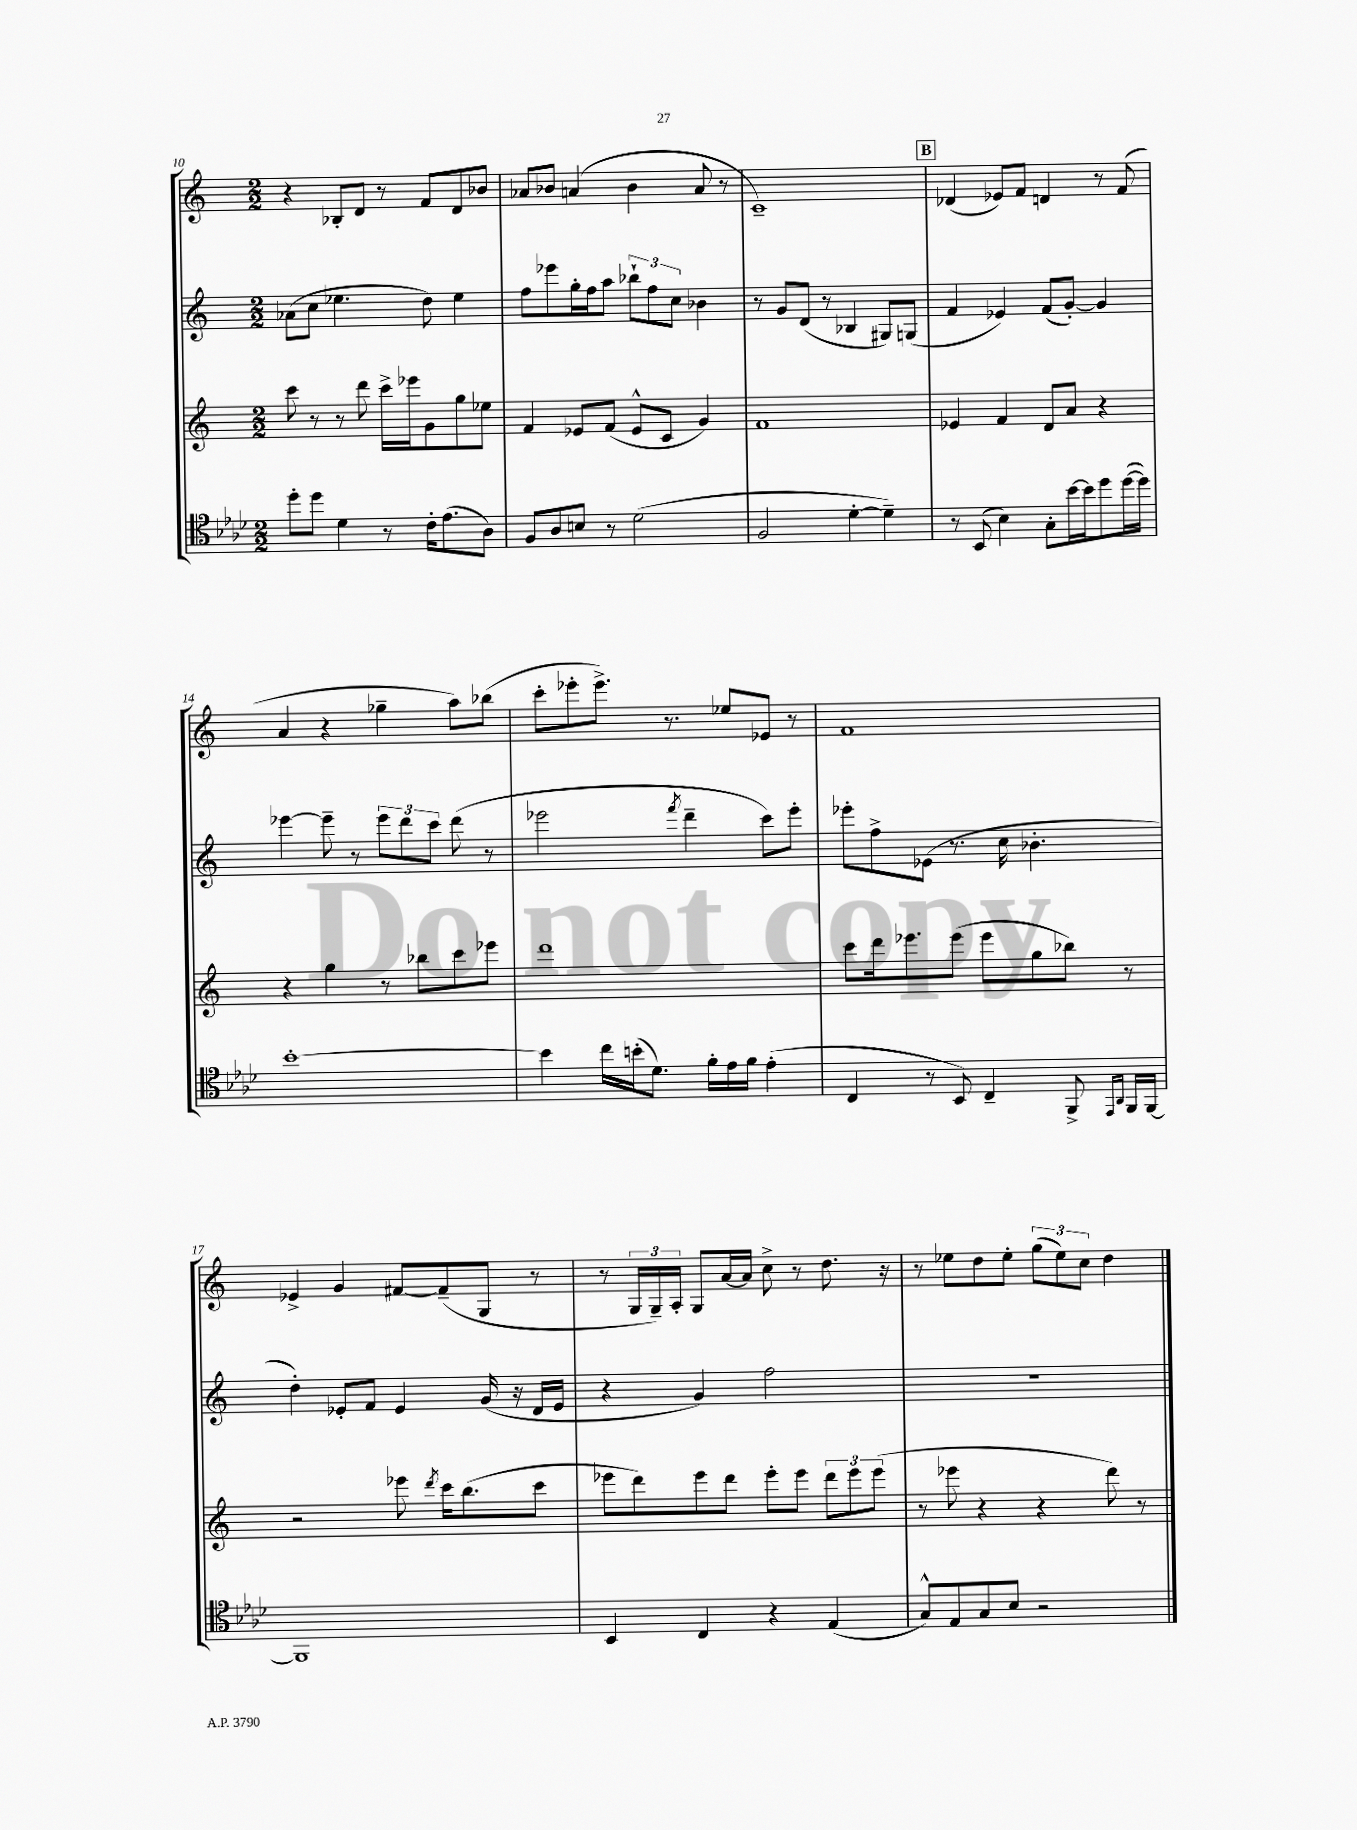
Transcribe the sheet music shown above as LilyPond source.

<<
\new StaffGroup <<
\new Staff = "s0" {
    \clef treble \key c \major \numericTimeSignature \time 2/2
    \autoBeamOff r4 bes8[-. d'8] r8 f'8[ d'8 bes'8] |
    aes'8[ bes'8] a'4( bes'4 a'8 r8 |
    c'1--) |
    \mark \markup { \box "B" } des'4( ees'8[) f'8] d'4 r8 f'8( |
    a'4 r4 ges''4-- a''8[) bes''8]( |
    c'''8[-. ees'''8-. ees'''8.]->) r8. ees''8[ ees'8] r8 |
    f'1 |
    ees'4-> g'4 fis'8[~ fis'8--( g8] r8 |
    r8 \tuplet 3/2 { g16[ g16--) a16]-. } g8[ a'16~ a'16] c''8-> r8 d''8. r16 |
    r8 ees''8[ d''8 ees''8]-. \tuplet 3/2 { g''8[( ees''8) c''8] } d''4 \bar "|." |
}
\new Staff = "s1" {
    \clef treble \key c \major \numericTimeSignature \time 2/2
    \autoBeamOff aes'8[( c''8] ees''4. d''8) ees''4 |
    f''8[ ees'''8 g''16-. f''16 a''8] \tuplet 3/2 { bes''8[-! f''8 c''8] } bes'4 |
    r8 g'8[ d'8]( r8 bes4 gis8[) g8]( |
    \mark \markup { \box "B" } f'4 ees'4) f'8[( g'8]~-.) g'4 |
    ees'''4~ ees'''8-- r8 \tuplet 3/2 { ees'''8[ d'''8 c'''8] } d'''8( r8 |
    ees'''2 \acciaccatura { f'''8 } d'''4-- c'''8[) ees'''8]-. |
    ees'''8[-. f''8-> ees'8]( r8. c''16 bes'4.-. |
    d''4-.) ees'8[-. f'8] ees'4 g'16( r16 d'16[ ees'16] |
    r4 g'4) f''2 |
    R1 \bar "|." |
}
\new Staff = "s2" {
    \clef treble \key c \major \numericTimeSignature \time 2/2
    \autoBeamOff c'''8 r8 r8 d'''8 c'''16[-> ees'''16 g'8 g''8 ees''8] |
    f'4 ees'8[ f'8]( ees'8[-^ c'8] g'4) |
    f'1 |
    \mark \markup { \box "B" } ees'4 f'4 d'8[ a'8] r4 |
    r4 g''4 r8 bes''8[ c'''8 ees'''8] |
    d'''1 |
    c'''8[ d'''16 ees'''8. ees'''8]( ees'''8[ g''8 bes''8]) r8 |
    r2 ees'''8 \acciaccatura { d'''8 } c'''16[ b''8.( c'''8] |
    ees'''8[ d'''8) ees'''8 d'''8] ees'''8[-. ees'''8] \tuplet 3/2 { d'''8[ ees'''8 ees'''8]( } |
    r8 ees'''8 r4 r4 d'''8) r8 \bar "|." |
}
\new Staff = "s3" {
    \clef tenor \key aes \major \numericTimeSignature \time 2/2
    \autoBeamOff des''8[-. des''8] des'4 r8 c'16[-. ees'8.( aes8]) |
    f8[ aes8 b8] r8 des'2( |
    f2 des'4~-. des'4--) |
    \mark \markup { \box "B" } r8 bes,8( bes4) g8[-. bes'16~ bes'16 des''8 des''16~( des''16]) |
    bes'1~-. |
    bes'4 c''16[ b'16-.( des'8.]) f'16[-. ees'16 f'16] ees'4-.( |
    c4 r8 bes,8) c4-- f,8-> \grace { ees,16[ aes,16] } f,16[ f,16]~ |
    f,1 |
    bes,4 c4 r4 ees4( |
    g8[-^) ees8 g8 bes8] r2 \bar "|." |
}
>>
>>
\layout { \context { \Score currentBarNumber = #10 } }
